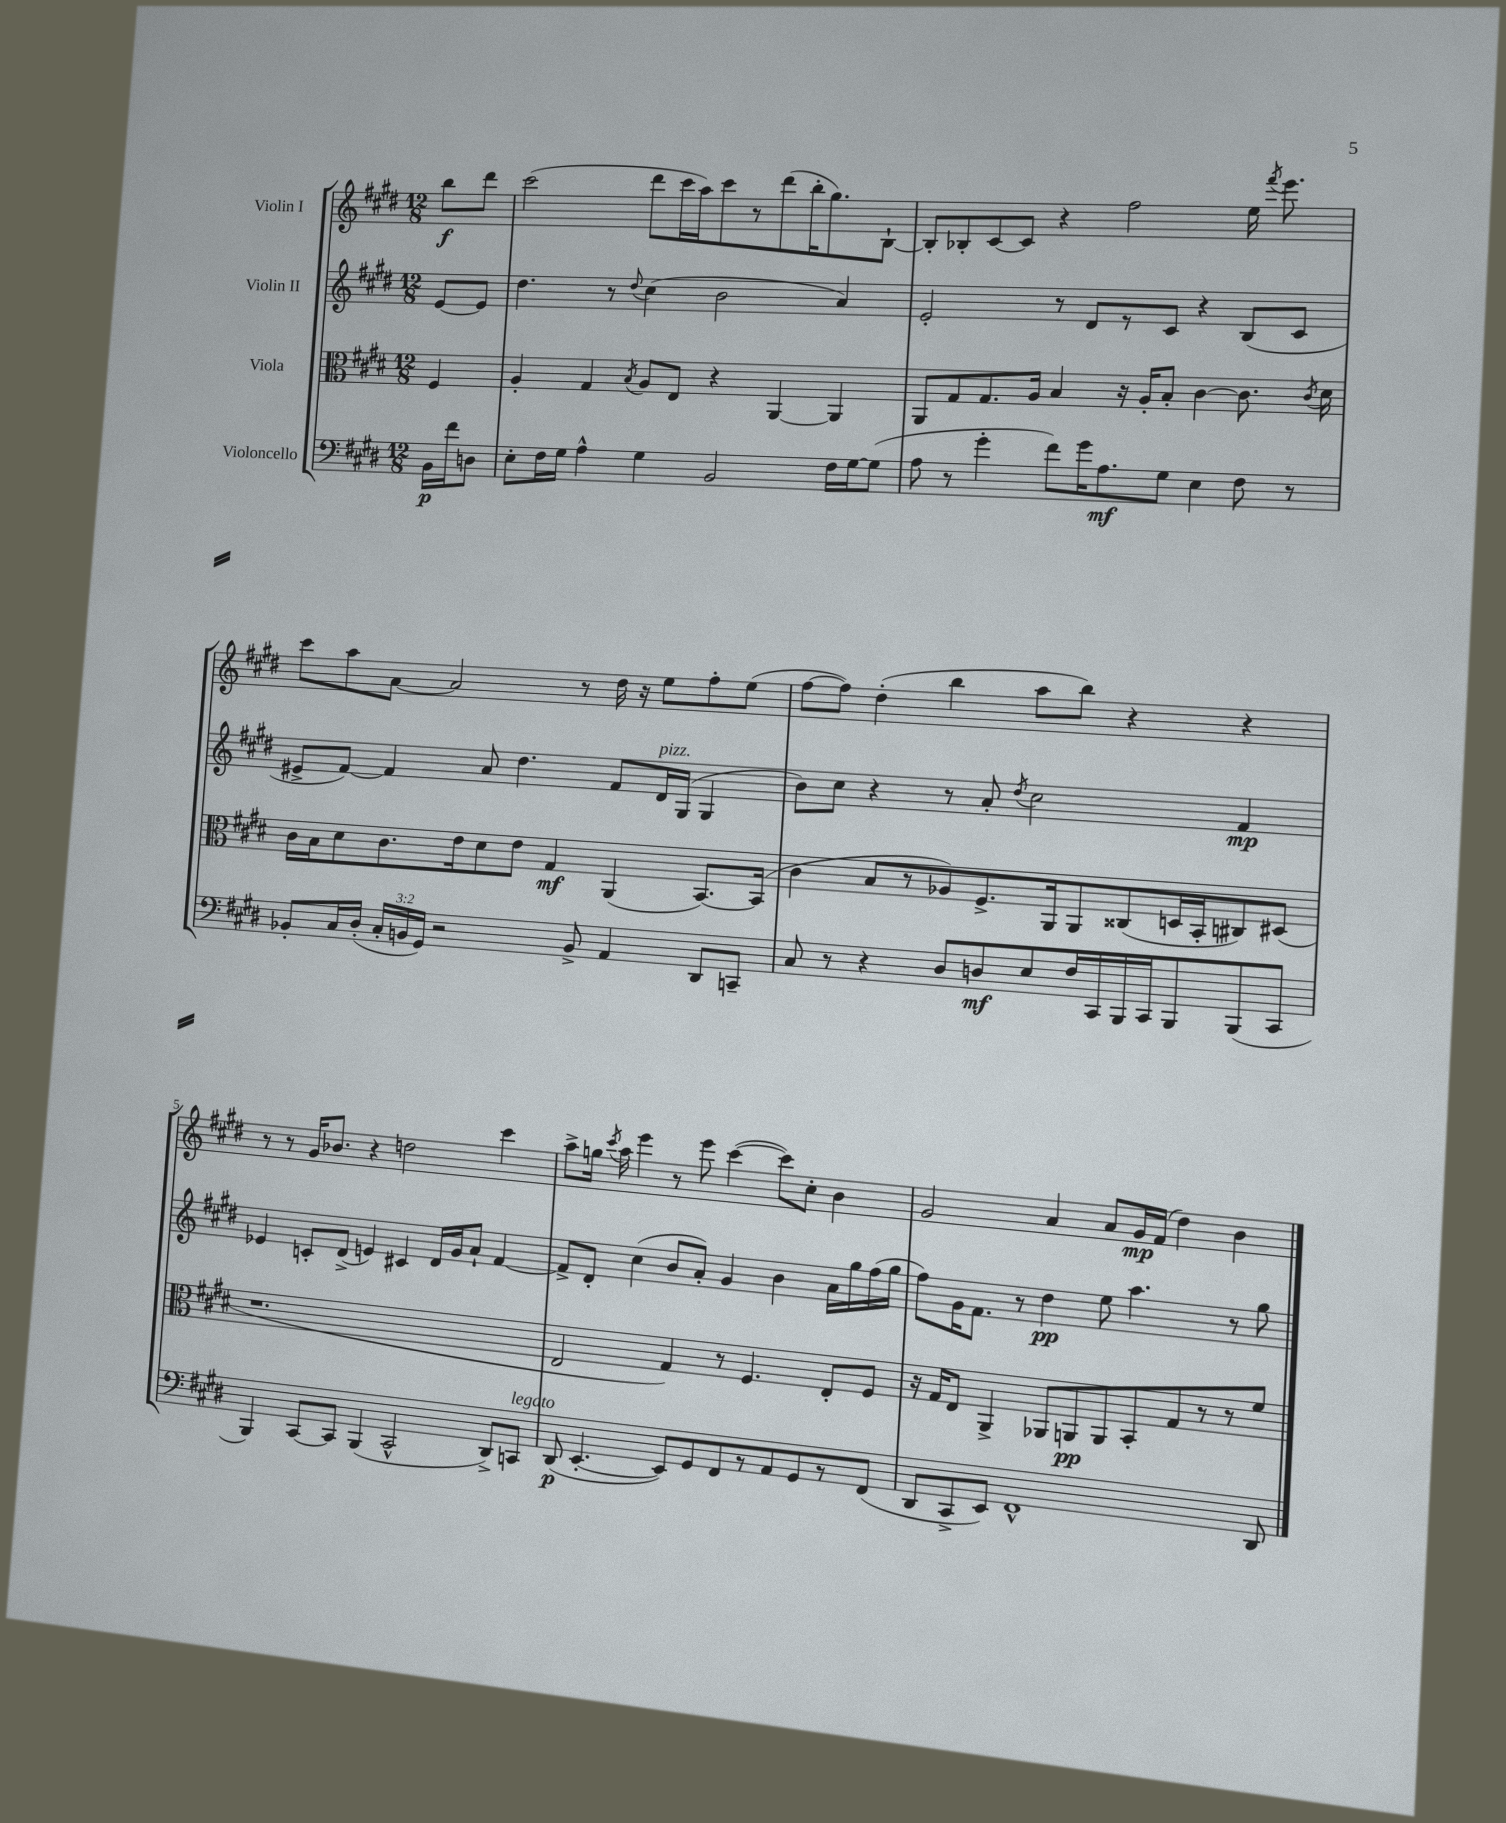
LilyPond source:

<<
\new StaffGroup <<
\new Staff = "s0" \with { instrumentName = "Violin I" } {
    \clef treble \key e \major \numericTimeSignature \time 12/8 \partial 4
    \autoBeamOff b''8[\f dis'''8] |
    cis'''2( dis'''8[ cis'''16 a''16) cis'''8 r8 dis'''8( b''16-. gis''8.) b8]~-! |
    b8[-. bes8-. cis'8~ cis'8] r4 fis''2 e''16 \acciaccatura { fis'''8 } e'''8. |
    cis'''8[ a''8 a'8]~ a'2 r8 dis''16 r16 e''8[ fis''8-. e''8]( |
    fis''8[~ fis''8]) dis''4-.( b''4 a''8[ b''8]) r4 r4 |
    r8 r8 gis'16[ bes'8.] r4 d''2 cis'''4 |
    a''8[-> g''16] \acciaccatura { cis'''8 } a''16 e'''4 r8 e'''8 cis'''4~( cis'''8[) cis''8]-. b'4 |
    gis'2 a'4 a'8[ gis'16\mp fis'16]( dis''4) b'4 \bar "|." |
}
\new Staff = "s1" \with { instrumentName = "Violin II" } {
    \clef treble \key e \major \numericTimeSignature \time 12/8 \partial 4
    \autoBeamOff e'8[~ e'8] |
    dis''4. r8 \appoggiatura { dis''8 } cis''4( b'2 a'4) |
    e'2-. r8 dis'8[ r8 cis'8] r4 b8[( cis'8] |
    eis'8[-> fis'8]~) fis'4 a'8 dis''4. fis'8[ dis'16^\markup { \italic "pizz." } gis16]( gis4 |
    b'8[) cis''8] r4 r8 a'8-. \acciaccatura { dis''8 } cis''2 fis'4\mp |
    ees'4 c'8[-. dis'8]->( e'4) cis'4 dis'16[ gis'16 a'8]-! fis'4~ |
    fis'8[-> dis'8]-. cis''4( b'8[ a'8]-.) gis'4 b'4 a'16[ gis''16 fis''16( gis''16] |
    fis''8[) gis'16 fis'8.] r8 dis''4\pp e''8 a''4. r8 gis''8 \bar "|." |
}
\new Staff = "s2" \with { instrumentName = "Viola" } {
    \clef alto \key e \major \numericTimeSignature \time 12/8 \partial 4
    \autoBeamOff fis4 |
    a4-. gis4 \acciaccatura { b8 } a8[ e8] r4 a,4~ a,4 |
    a,8[ gis8 gis8. a16] b4 r16 a16[-. b8]-. cis'4~ cis'8. \acciaccatura { cis'8 } dis'16 |
    cis'16[ b16 dis'8 cis'8. e'16 dis'8 e'8] gis4\mf a,4( b,8.[~) b,16]( |
    cis'4 b8[ r8 aes8) fis8.-> a,16 a,8 cisis8( d16 b,16-. cis8) dis8]( |
    r1. |
    e2 gis4) r8 fis4. e8[-. fis8] |
    r16 gis16[ e8] a,4-> aes,8[ a,8\pp a,8 b,8-. gis8 r8 r8 fis'8] \bar "|." |
}
\new Staff = "s3" \with { instrumentName = "Violoncello" } {
    \clef bass \key e \major \numericTimeSignature \time 12/8 \override Staff.TupletNumber.text = #tuplet-number::calc-fraction-text \partial 4
    \autoBeamOff b,16[\p fis'16 d8] |
    e8[-. fis16 gis16] a4-^ gis4 b,2 fis16[ gis16~ gis8]( |
    a8 r8 gis'4-. fis'8[) gis'16 a8.\mf gis8] e4 fis8 r8 |
    bes,8[-. cis16 dis16]-.( \tuplet 3/2 { cis16[-. b,16 gis,16]) } r2 b,8-> a,4 dis,8[ c,8]-- |
    cis8 r8 r4 dis8[ d8\mf e8 fis16 cis,16 b,,16 cis,16 b,,8 b,,8( cis,8] |
    b,,4) cis,8[~ cis,8] b,,4( cis,2-^ dis,8[->) c,8]^\markup { \italic "legato" } |
    dis,8\p( e,4.~-. e,8[) gis,8 fis,8 r8 a,8 gis,8 r8 fis,8]( |
    dis,8[ cis,8-> e,8]) fis,1-^ dis,8 \bar "|." |
}
>>
>>
\layout { \context { \Score \override BarNumber.break-visibility = ##(#f #t #t) barNumberVisibility = #(every-nth-bar-number-visible 5) } }
